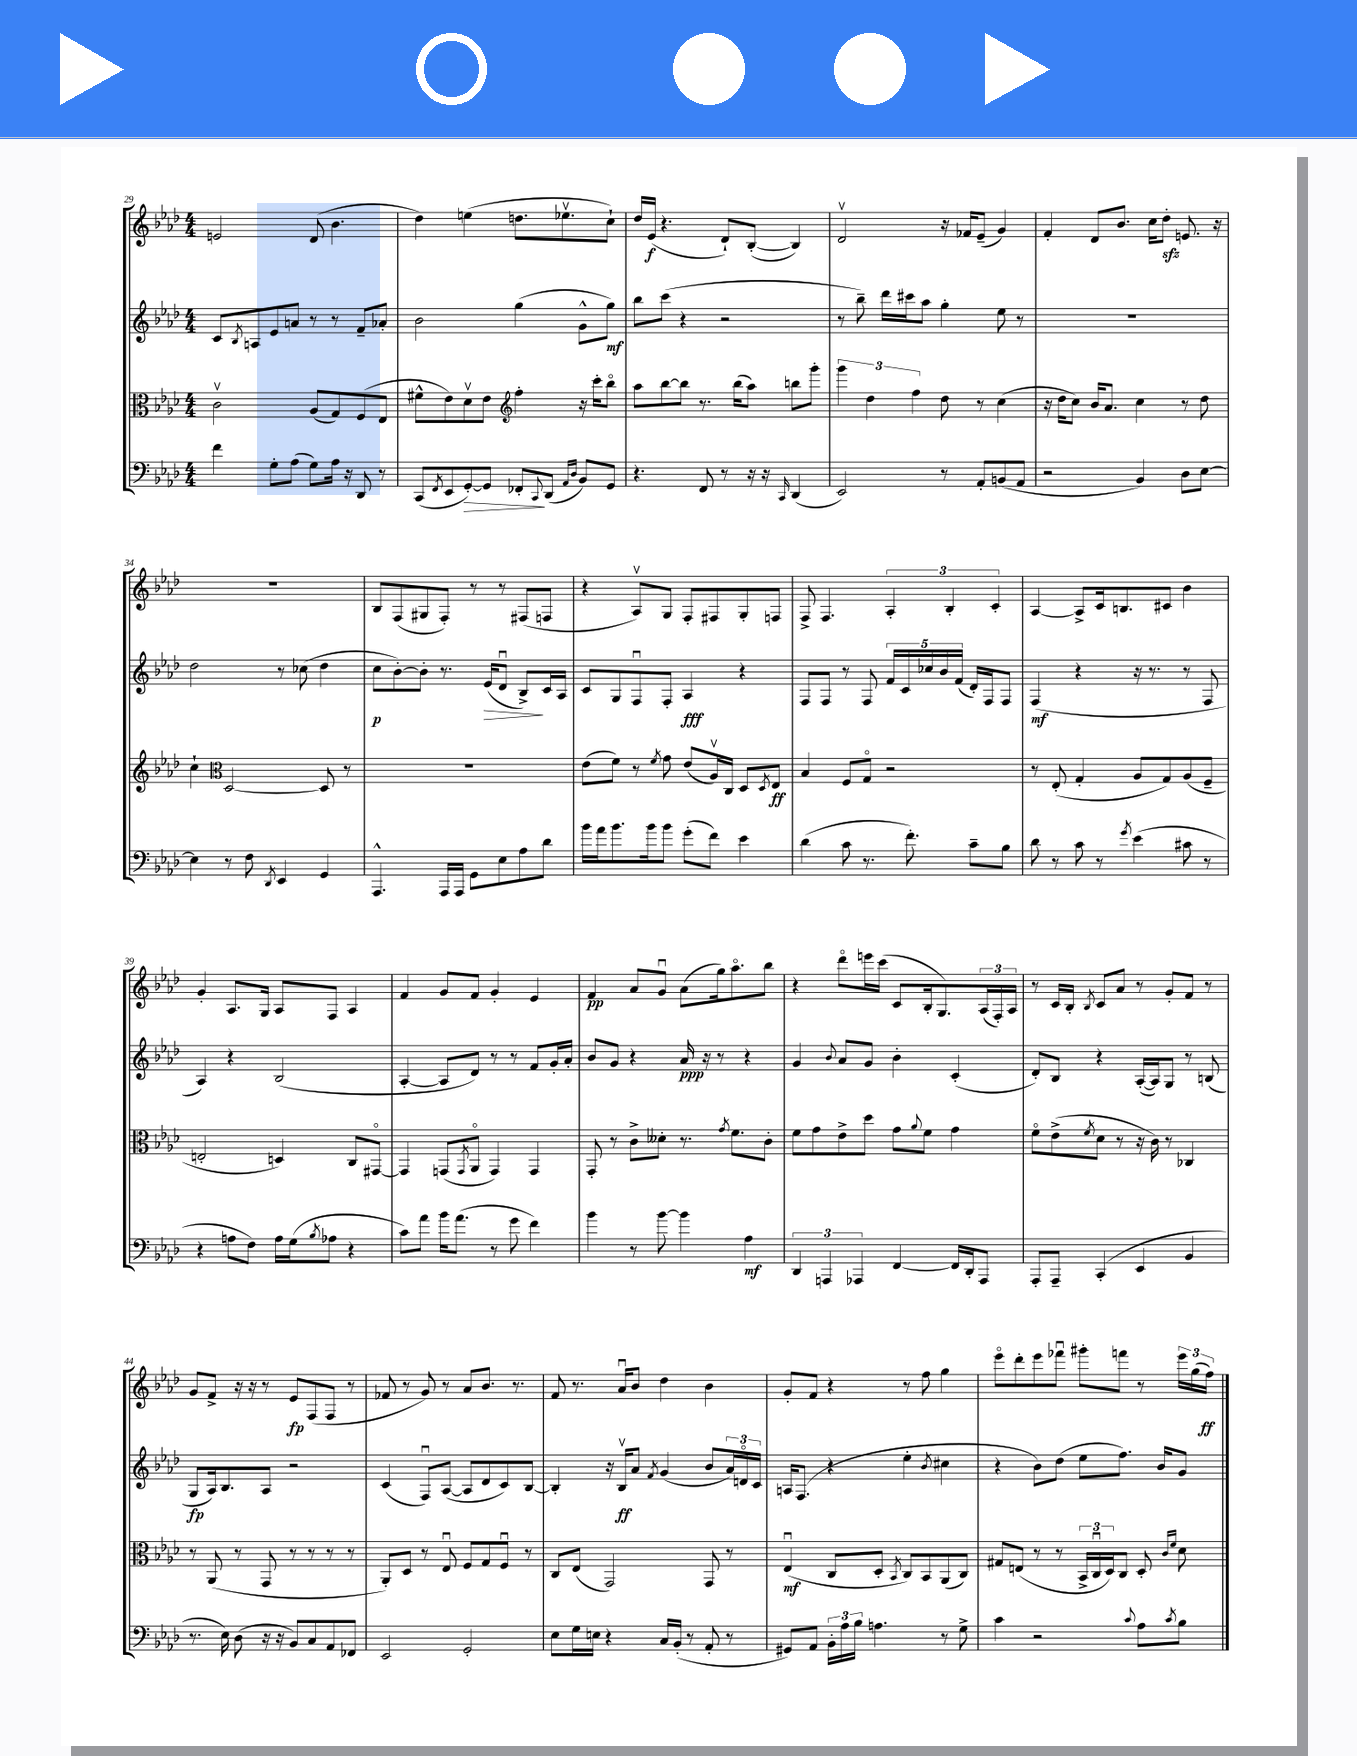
<<
\new StaffGroup <<
\new Staff = "s0" {
    \clef treble \key aes \major \numericTimeSignature \time 4/4
    e'2 des'8( bes'4. |
    des''4) e''4( d''8. ees''8.\upbow c''8-!) |
    des''16 ees'16\f( r4. des'8-!) bes8~-.( bes4) |
    des'2\upbow r16 fes'16 ees'8--( g'4) |
    f'4-. des'8 bes'8. c''16 des''8-.\sfz e'8. r16 |
    R1 |
    bes8 f8( gis8 f8-.) r8 r8 fis8( f8 |
    r4 aes8\upbow) g8 f8-. fis8 g8-. f8 |
    f8-> f4. \tuplet 3/2 { aes4-. bes4-. c'4-. } |
    aes4~ aes8-> c'16 b8. cis'8 bes'4 |
    g'4-. aes8. g16 aes8 f8 aes4 |
    f'4 g'8 f'8 g'4-. ees'4 |
    f'4\pp aes'8 g'8\downbow aes'8( g''16) aes''8.\flageolet bes''8 |
    r4 des'''8\flageolet e'''16 c'''16( c'8 bes16-. g8.) \tuplet 3/2 { aes16( f16-.) aes16 } |
    r8 c'16 bes16-. \acciaccatura { bes8 } c'8 aes'8 r8 g'8-. f'8 r8 |
    g'8 f'8-> r16 r16 r8 ees'8\fp f8( f8 r8 |
    fes'8 r8 g'8) r8 aes'8 bes'8. r8. |
    f'8 r8. aes'16\downbow bes'8 des''4 bes'4 |
    g'8-. f'8 r4 r8 f''8 g''4 |
    ees'''8\flageolet des'''8-. ees'''8 fes'''8\downbow gis'''8-. f'''8 r8 \tuplet 3/2 { ees'''16 g''16( f''16\ff) } \bar "|." |
}
\new Staff = "s1" {
    \clef treble \key aes \major \numericTimeSignature \time 4/4
    c'8 \acciaccatura { bes8 } a8 ees'8 a'8 r8 r8 f'8-- aes'8-. |
    bes'2 g''4( g'8-^ g''8\mf) |
    bes''8 c'''8( r4 r2 |
    r8 bes''8--) des'''16 cis'''16 aes''8 g''4-. ees''8 r8 |
    R1 |
    des''2 r8 ces''8( des''4 |
    c''8\p bes'8~-.) bes'8-. r8. ees'16\>( des'8\downbow bes8->\!) c'16 aes16 |
    c'8 g8 f8\downbow f8-. aes4\fff r4 |
    f8 f8 r8 f8 \tuplet 5/4 { f'16 c'16 ces''16 bes'16 f'16( } des'16-.) f16 f8 |
    f4\mf( r4 r16 r8. r8 f8 |
    aes4) r4 bes2( |
    aes4~-. aes8 des'8) r8 r8 f'8 g'16-. aes'16-. |
    bes'8 g'8 r4 aes'16\ppp r16 r8 r4 |
    g'4 \appoggiatura { bes'8 } aes'8 g'8 bes'4-. c'4-.( |
    des'8-.) bes8 r4 aes16~-.( aes16) g8 r8 b8( |
    g8\fp aes16) bes8. aes8 r2 |
    c'4( f8\downbow) aes8~( aes8 des'8 c'8) bes8~ |
    bes4-. r16 bes16\upbow\ff aes'8 \acciaccatura { f'8 } g'4( bes'8 \tuplet 3/2 { aes'16) d'16\flageolet c'16 } |
    a16 f8.( r4 ees''4-. \acciaccatura { bes'8 } cis''4 |
    r4 bes'8) des''8( ees''8 f''8.) bes'16 g'8 \bar "|." |
}
\new Staff = "s2" {
    \clef alto \key aes \major \numericTimeSignature \time 4/4
    c'2\upbow aes8( g8) f8( ees8 |
    fis'8-^ ees'8) des'8\upbow ees'8 \clef treble f''4-. r16 c'''16-. bes''8\flageolet |
    aes''8 bes''8~ bes''8 r8. bes''16( aes''8) b''8 g'''8-. |
    \tuplet 3/2 { g'''4 des''4 f''4 } des''8 r8 c''4( |
    r16 des''16 c''8) bes'16 aes'8. c''4 r8 des''8 |
    c''4-! \clef alto des2~ des8 r8 |
    R1 |
    ees'8( f'8) r8 \acciaccatura { f'8 } g'8 ees'8( aes16\upbow) c16 des8 \acciaccatura { des8 } ees8\ff |
    bes4 f8 g8\flageolet r2 |
    r8 ees8-.( g4-. aes8 g8) aes8( f8-- |
    e2-. d4) c8 gis,8~\flageolet |
    gis,4 g,8( \acciaccatura { g,8 } aes,8\flageolet g,4) g,4 |
    g,8-. r8 c'8-> deses'8-. r8. \acciaccatura { g'8 } f'8. c'8-. |
    f'8 g'8 ees'8-> des''8 g'8 \appoggiatura { aes'8 } f'8 g'4 |
    f'8\flageolet ees'8->( \acciaccatura { f'8 } des'8 r8 r16 c'16) r8 ces4 |
    r8 aes,8( r8 g,8 r8 r8 r8 r8 |
    aes,8-.) des8 r8 ees8\downbow f8 g8 f8\downbow r8 |
    c8 ees8( g,2) g,8 r8 |
    ees4\downbow\mf( c8 des8-. \acciaccatura { bes,8 } c8) bes,8 aes,8( c8) |
    gis8 e8( r8 r8 \tuplet 3/2 { bes,16-> c16\downbow des16) } c8 des8-. \grace { c'16 f'16 } des'8 \bar "|." |
}
\new Staff = "s3" {
    \clef bass \key aes \major \numericTimeSignature \time 4/4
    f'4 g8-. aes8( g8) aes16 r16 des,8 r8 |
    c,8( \acciaccatura { f,8 } ees,8 g,8~-.\>) g,8 fes,8-.\! \appoggiatura { c,8 } des,8( \grace { aes,16 des16 } bes,8) g,8 |
    r4. f,8 r8 r16 r16 \grace { c,16 } des,4( |
    ees,2) r8 aes,8-. b,8( aes,8 |
    r2 bes,4) des8 ees8~ |
    ees4 r8 f8 \acciaccatura { des,8 } ees,4 g,4 |
    aes,,4.-^ aes,,16 aes,,16 g,8 ees8 aes8 des'8 |
    bes'16 aes'16 bes'8. bes'16 bes'8 g'8-.( f'8) ees'4 |
    des'4( c'8 r8. f'8.-.) c'8-- bes8 |
    des'8 r8 c'8 r8 \acciaccatura { g'8 } ees'4( cis'8 r8 |
    r4 a8 f8) a16 g16( \acciaccatura { bes8 } aes8 r4 |
    c'8) aes'8 bes'16 aes'8.( r8 g'8 f'4) |
    bes'4 r8 bes'8~ bes'4 aes4\mf |
    \tuplet 3/2 { des,4 a,,4 aes,,4 } f,4~ f,16 des,16-. aes,,8 |
    aes,,8-. aes,,8-- c,4-.( ees,4 bes,4 |
    r8. ees16) des8( r16 r16 bes,8) c8 aes,8 fes,8 |
    ees,2 g,2-. |
    ees8 g16 e16 r4 c16 bes,16-.( r8 aes,8-. r8 |
    gis,8) aes,8 \tuplet 3/2 { bes,16-. aes16 bes16 } a4. r8 g8-> |
    c'4 r2 \appoggiatura { c'8 } aes8 \acciaccatura { c'8 } bes8 \bar "|." |
}
>>
>>
\layout { \context { \Score currentBarNumber = #29 } }
